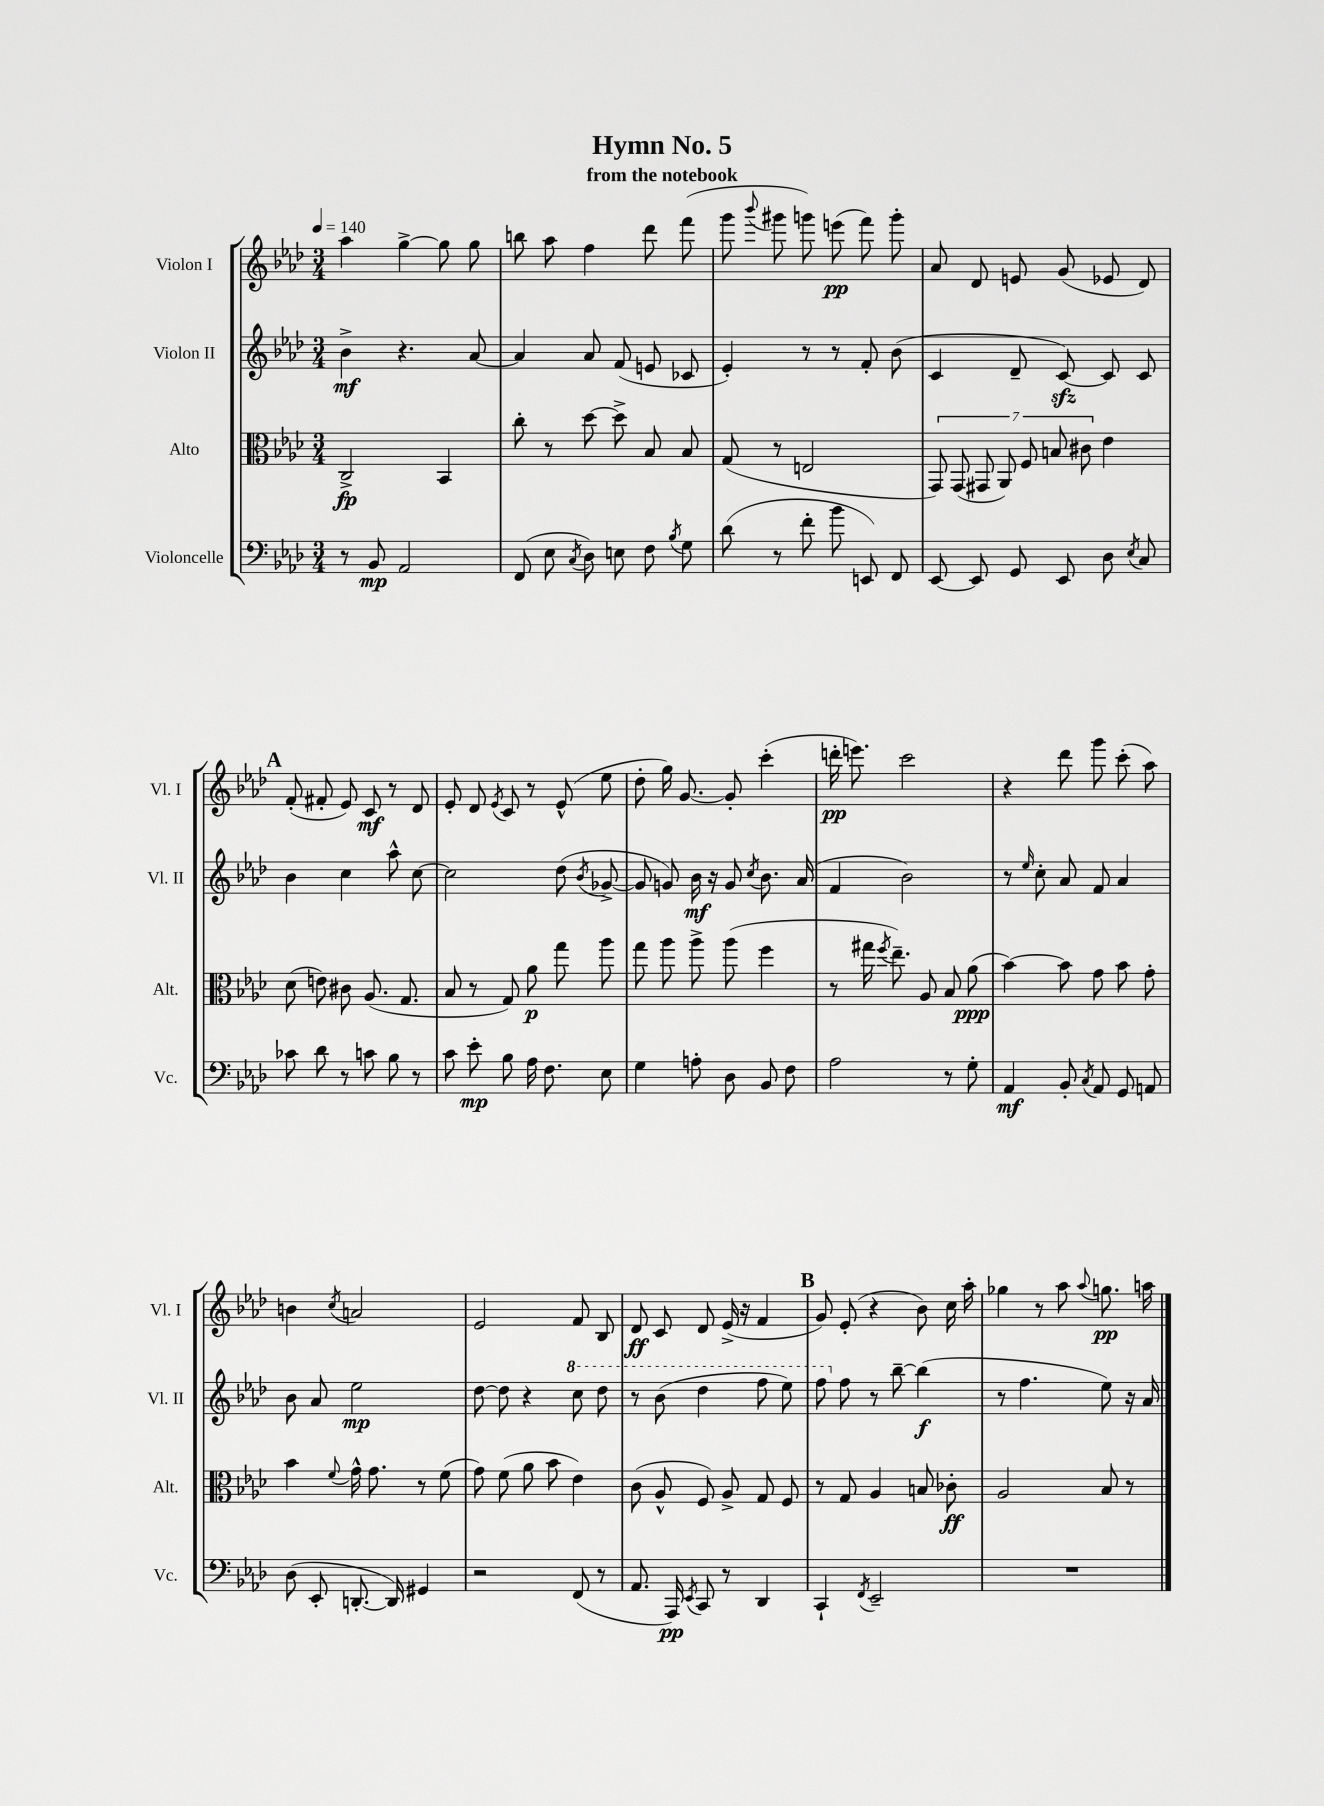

**kern	**dynam	**kern	**dynam	**kern	**dynam	**kern	**dynam
*part4	*part4	*part3	*part3	*part2	*part2	*part1	*part1
*staff4	*staff4	*staff3	*staff3	*staff2	*staff2	*staff1	*staff1
*I"Violoncelle	*	*I"Alto	*	*I"Violon II	*	*I"Violon I	*
*I'Vc.	*	*I'Alt.	*	*I'Vl. II	*	*I'Vl. I	*
*clefF4	*	*clefC3	*	*clefG2	*	*clefG2	*
*k[b-e-a-d-]	*	*k[b-e-a-d-]	*	*k[b-e-a-d-]	*	*k[b-e-a-d-]	*
*M3/4	*	*M3/4	*	*M3/4	*	*M3/4	*
*MM140	*	*MM140	*	*MM140	*	*MM140	*
=1	=1	=1	=1	=1	=1	=1	=1
8r	.	2C^/	fp	4b-^\	mf	4aa-\	.
8BB-/	mp	.	.	.	.	.	.
2AA-/	.	.	.	4.r	.	[4gg^\	.
.	.	4BB-/	.	.	.	8gg\]	.
.	.	.	.	[8a-/	.	8gg\	.
=2	=2	=2	=2	=2	=2	=2	=2
(8FF/	.	8cc'\	.	4a-/]	.	8bbn\	.
8E-\	.	8r	.	.	.	8aa-\	.
8qC/	.	.	.	.	.	.	.
8D-\)	.	[8dd-\	.	8a-/	.	4ff\	.
8En\	.	8dd-^\]	.	(8f/	.	.	.
8F\	.	8B-/	.	8en/	.	8ddd-\	.
8qB-/	.	.	.	.	.	.	.
8G\	.	8B-/	.	8c-X/	.	(8fff\	.
=3	=3	=3	=3	=3	=3	=3	=3
(8d-\	.	(8G/	.	4e-'/)	.	8ggg\	.
.	.	.	.	.	.	8qqbbb-/	.
8r	.	8r	.	.	.	8ggg#X\	.
8f'\	.	2En/	.	8r	.	8gggn\)	.
8b-\	.	.	.	8r	.	(8eeen\	pp
8EEn/)	.	.	.	8f'/	.	8fff\)	.
8FF/	.	.	.	(8b-\	.	8ggg'\	.
=4	=4	=4	=4	=4	=4	=4	=4
[8EE-/	.	14GG/)	.	4c/	.	8a-/	.
.	.	(14GG/	.	.	.	.	.
8EE-/]	.	.	.	.	.	8d-/	.
.	.	14GG#X/	.	.	.	.	.
.	.	14AA-/)	.	.	.	.	.
8GG/	.	.	.	8d-~/	.	8en/	.
.	.	14F/	.	.	.	.	.
.	.	14Bn/	.	.	.	.	.
8EE-/	.	.	.	[8czz/)	.	(8g/	.
.	.	14c#X\	.	.	.	.	.
8D-\	.	4e-\	.	8c/]	.	8e-X/	.
8qE-/	.	.	.	.	.	.	.
8C/	.	.	.	8c/	.	8d-/)	.
!!LO:LB:g=z
!!LO:REH:place=s1:t=A
=5	=5	=5	=5	=5	=5	=5	=5
8c-X\	.	(8d-\	.	4b-\	.	(8f'/	.
8d-\	.	8en\)	.	.	.	8f#X'/	.
8r	.	8c#X\	.	4cc\	.	8e-/)	.
8cn\	.	(8.A-/	.	.	.	8c/	mf
8B-\	.	.	.	8aa-^^\	.	8r	.
.	.	8.G/	.	.	.	.	.
8r	.	.	.	[8cc\	.	8d-/	.
=6	=6	=6	=6	=6	=6	=6	=6
8c\	.	8B-/	.	2cc\]	.	8e-'/	.
8e-'\	mp	8r	.	.	.	8d-/	.
.	.	.	.	.	.	8qe-/	.
8B-\	.	8G/)	.	.	.	8c/	.
16A-\	.	8a-\	p	.	.	8r	.
8.F\	.	.	.	.	.	.	.
.	.	8gg\	.	(8dd-\	.	(8e-^^/	.
.	.	.	.	8qb-/	.	.	.
8E-\	.	8aa-\	.	[8g-X^/	.	8ee-\	.
=7	=7	=7	=7	=7	=7	=7	=7
4G\	.	8gg\	.	8g-/]	.	8dd-'\	.
.	.	8aa-\	.	8gn/)	.	16gg\)	.
.	.	.	.	.	.	[8.g/	.
8An'\	.	8aa-^\	.	16b-\	mf	.	.
.	.	.	.	16r	.	.	.
8D-\	.	(8aa-\	.	8g/	.	8g'/]	.
.	.	.	.	8qcc/	.	.	.
8BB-/	.	4ff\	.	8.b-\	.	(4ccc'\	.
8F\	.	.	.	.	.	.	.
.	.	.	.	(16a-/	.	.	.
=8	=8	=8	=8	=8	=8	=8	=8
2A-\	.	8r	.	4f/	.	16dddn'\	pp
.	.	.	.	.	.	8.eeen\)	.
.	.	16gg#X\	.	.	.	.	.
.	.	8qff/	.	.	.	.	.
.	.	8.ee-~\)	.	.	.	.	.
.	.	.	.	2b-\)	.	2ccc\	.
.	.	8A-/	.	.	.	.	.
8r	.	8B-/	.	.	.	.	.
8G'\	.	(8a-\	ppp	.	.	.	.
=9	=9	=9	=9	=9	=9	=9	=9
4AA-/	mf	[4b-\)	.	8r	.	4r	.
.	.	.	.	16qqee-/	.	.	.
.	.	.	.	8cc'\	.	.	.
8BB-'/	.	8b-\]	.	8a-/	.	8ddd-\	.
8qC/	.	.	.	.	.	.	.
8AA-/	.	8g\	.	8f/	.	8ggg\	.
8GG/	.	8b-\	.	4a-/	.	(8ccc'\	.
8AAn/	.	8g'\	.	.	.	8aa-\)	.
!!LO:LB:g=z
=10	=10	=10	=10	=10	=10	=10	=10
(8D-\	.	4b-\	.	8b-\	.	4bn\	.
8EE-'/	.	.	.	8a-/	.	.	.
.	.	8qqf/	.	.	.	8qcc/	.
[8.DDn'/	.	16g^^\	.	2ee-\	mp	2an/	.
.	.	8.g\	.	.	.	.	.
16DD/])	.	.	.	.	.	.	.
4GG#X/	.	8r	.	.	.	.	.
.	.	(8f\	.	.	.	.	.
=11	=11	=11	=11	=11	=11	=11	=11
2r	.	8g\)	.	[8dd-\	.	2e-/	.
.	.	(8f\	.	8dd-\]	.	.	.
.	.	8a-\	.	4r	.	.	.
.	.	8b-\	.	.	.	.	.
*	*	*	*	*8va	*	*	*
(8FF/	.	4e-\)	.	8ccc\	.	8f/	.
8r	.	.	.	8ddd-\	.	8B-/	.
=12	=12	=12	=12	=12	=12	=12	=12
8.AA-/	.	(8c\	.	8r	.	8d-/	ff
.	.	8A-^^/	.	(8bb-\	.	8c/	.
16AAA-/)	pp	.	.	.	.	.	.
8qEE-/	.	.	.	.	.	.	.
8CC/	.	8F/)	.	4ddd-\	.	8d-/	.
8r	.	8A-^/	.	.	.	(16e-^/	.
.	.	.	.	.	.	16r	.
4DD-/	.	8G/	.	8fff\	.	4f/	.
.	.	8F/	.	8eee-\)	.	.	.
!!LO:REH:place=s1:t=B
=13	=13	=13	=13	=13	=13	=13	=13
4CC`/	.	8r	.	8fff\	.	8g/)	.
*	*	*	*	*X8va	*	*	*
.	.	8G/	.	8ff\	.	(8e-'/	.
8qFF/	.	.	.	.	.	.	.
2EE-~/	.	4A-/	.	8r	.	4r	.
.	.	.	.	[8bb-~\	.	.	.
.	.	8Bn/	.	(4bb-\]	f	8b-\)	.
.	.	8c-X'\	ff	.	.	16cc\	.
.	.	.	.	.	.	16aa-'\	.
=14	=14	=14	=14	=14	=14	=14	=14
2.r	.	2A-/	.	8r	.	4gg-X\	.
.	.	.	.	4.ff\	.	.	.
.	.	.	.	.	.	8r	.
.	.	.	.	.	.	8aa-\	.
.	.	.	.	.	.	8qqaa-/	.
.	.	8B-/	.	8ee-\)	.	8.ggn\	pp
.	.	8r	.	16r	.	.	.
.	.	.	.	16a-/	.	16aan\	.
==	==	==	==	==	==	==	==
*-	*-	*-	*-	*-	*-	*-	*-
